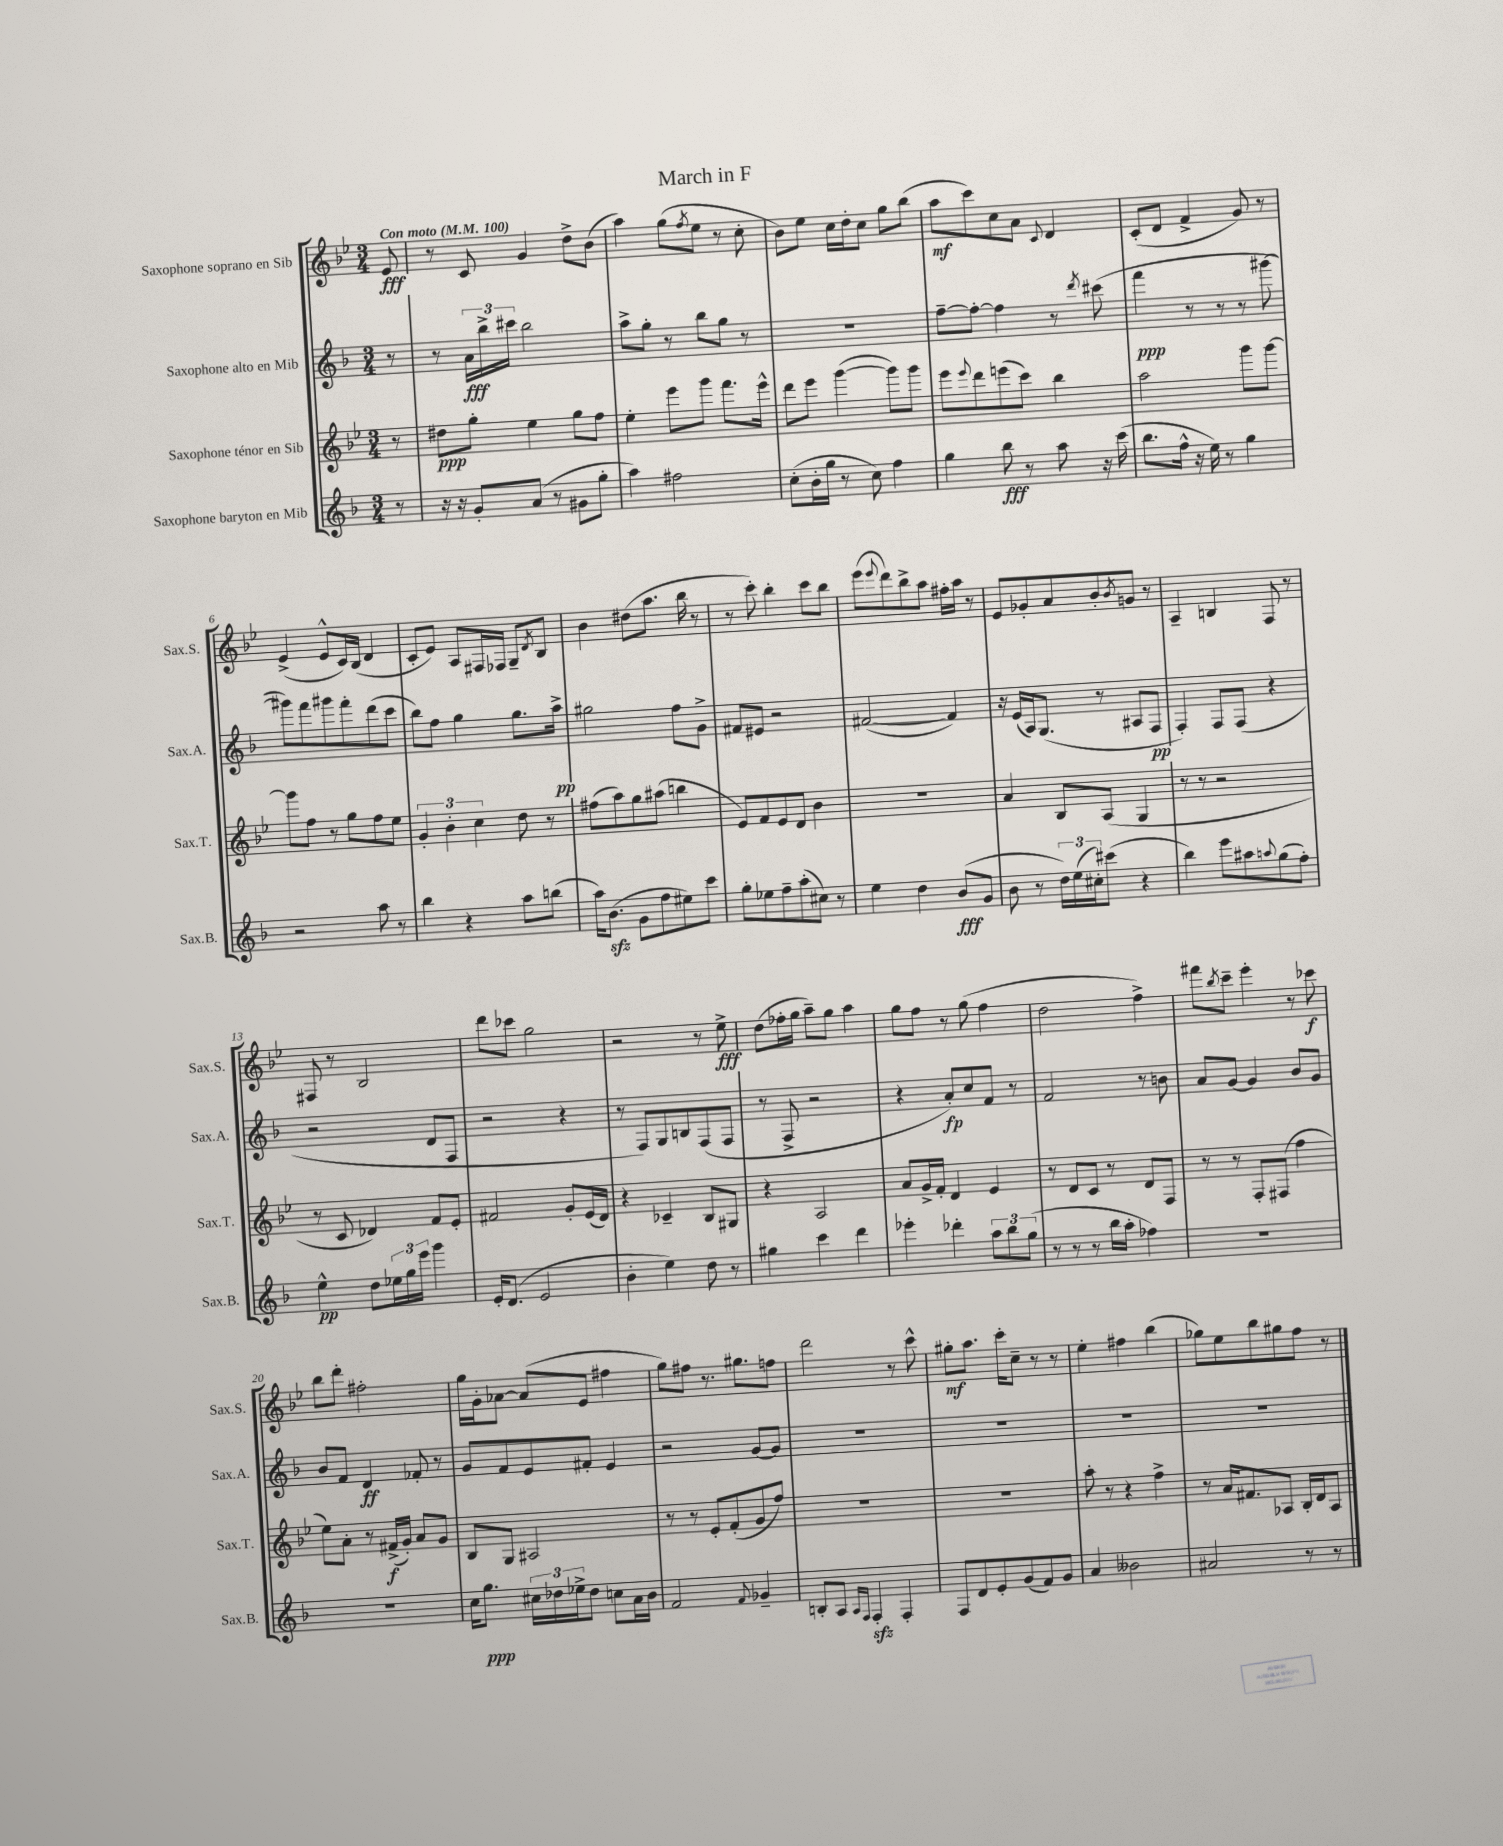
\header { title = "March in F" }
<<
\new StaffGroup <<
\new Staff = "s0" \with { instrumentName = "Saxophone soprano en Sib" shortInstrumentName = "Sax.S." } {
    \clef treble \key bes \major \numericTimeSignature \time 3/4 \partial 8 \tempo "Con moto" 4 = 100
    ees'8\fff |
    r8 c'8 g'4 d''8-> bes'8( |
    a''4) g''8( \acciaccatura { f''8 } ees''8 r8 c''8-. |
    bes'8) ees''8 c''16 d''16-. c''8 g''8 bes''8( |
    a''8\mf c'''8) c''8 a'8 \appoggiatura { c'8 } d'4 |
    c'8-.( d'8 f'4-> g'8) r8 |
    ees'4->( ees'8-^ c'16) bes16( d'4 |
    c'8-. ees'8) a8 fis16 fes16 g8-- \acciaccatura { d'8 } bes8 |
    bes'4 dis''8( a''8. bes''16 r8 |
    r8 c'''8-.) bes''4-. c'''8 bes''8 |
    ees'''8( \appoggiatura { ees'''8 } d'''8) bes''8-> a''8 fis''16-. a''16 r8 |
    ees'8 ges'8-. a'8 bes'8-. \acciaccatura { bes'8 } g'8 r8 |
    a4-- b4 f8 r8 |
    fis8 r8 bes2 |
    d'''8 ces'''8 g''2 |
    r2 r8 ees''8->\fff |
    d''8( fes''16-. g''16 a''8--) g''8 a''4 |
    g''8 f''8 r8 g''8( f''4 |
    d''2 f''4->) |
    fis'''8 \acciaccatura { bes''8 } c'''8-- ees'''4-. r8 ces'''8\f |
    bes''8 d'''8-. fis''2-. |
    g''16 g'16-. aes'8~ aes'8( ees'8 fis''4 |
    g''8) fis''8 r8. gis''8. f''8 |
    d'''2 r8 c'''8-^ |
    gis''8-.\mf a''8. c'''16-. c''8-- r8 r8 |
    ees''4-. fis''4 bes''4( |
    ges''8) ees''8 bes''8 gis''8 f''8 r8 \bar "|." |
}
\new Staff = "s1" \with { instrumentName = "Saxophone alto en Mib" shortInstrumentName = "Sax.A." } {
    \clef treble \key f \major \numericTimeSignature \time 3/4 \partial 8
    r8 |
    r8 \tuplet 3/2 { a'16\fff bes''16-> cis'''16 } bes''2 |
    a''8-> g''8-. r8 bes''8 g''8 r8 |
    R2. |
    f''8~-- f''8~-. f''4 r8 \acciaccatura { d'''8 } cis'''8( |
    f'''4\ppp r8 r8 r8 gis'''8~ |
    gis'''8) f'''8 gis'''8 f'''8-. d'''8( c'''8 |
    bes''8) f''8 g''4 g''8. a''16->\pp |
    gis''2 f''8 g'8-> |
    fis'8 eis'8 r2 |
    fis'2~( fis'4) |
    r16 e'16( a16) g8.( r8 ais8 f8\pp |
    f4-.) f8 f8( r4 |
    r2 d'8 f8 |
    r2 r4 |
    r8 f8) g8 b8 f8( f8 |
    r8 f8-> r2 |
    r4 a'8-.\fp) c''8 f'8 r8 |
    f'2 r8 b'8 |
    a'8 g'8~ g'4 bes'8 g'8 |
    bes'8 f'8 d'4\ff fes'8-. r8 |
    g'8 f'8 e'8 fis'8-. e'4 |
    r2 g'8~ g'8 |
    R2. |
    R2. |
    R2. |
    R2. \bar "|." |
}
\new Staff = "s2" \with { instrumentName = "Saxophone ténor en Sib" shortInstrumentName = "Sax.T." } {
    \clef treble \key bes \major \numericTimeSignature \time 3/4 \partial 8
    r8 |
    dis''8\ppp g''8-. ees''4 g''8 f''8 |
    ees''4-. ees'''8 g'''8 f'''8. ees'''16-^ |
    d'''8 ees'''8 g'''4~( g'''8) g'''8 |
    ees'''8 \appoggiatura { ees'''8 } d'''8 e'''8( c'''8) bes''4 |
    a''2 g'''8 g'''8~ |
    g'''8 f''8 r8 g''8 f''8 ees''8 |
    \tuplet 3/2 { g'4-. bes'4-. c''4 } d''8 r8 |
    fis''8( a''8) g''8 ais''8( b''4 |
    ees'8) f'8 ees'8 d'8 bes'4 |
    R2. |
    a'4 bes8 a8( g4 |
    r8 r8 r2 |
    r8 c'8 des'4) f'8 ees'8-. |
    fis'2 g'8-. ees'16( d'16) |
    r4 ces'4-- bes8 gis8 |
    r4 a2 |
    a'8 g'16-> f'16-. d'4 ees'4 |
    r8 d'8 c'8 r8 d'8 f8 |
    r8 r8 f8-. fis8( f''4 |
    ees''8) a'8-. r8 fis'16->\f( g'16-.) a'8 g'8 |
    bes8 g8 ais2 |
    r8 r8 ees'8-. f'8-.( g'8 f''8) |
    R2. |
    R2. |
    a''8-. r8 r4 f''4-> |
    r8 a'16 fis'8. aes8 bes16-. d'16 aes8 \bar "|." |
}
\new Staff = "s3" \with { instrumentName = "Saxophone baryton en Mib" shortInstrumentName = "Sax.B." } {
    \clef treble \key f \major \numericTimeSignature \time 3/4 \partial 8
    r8 |
    r16 r16 g'8-. a'8( r8 gis'8 g''8-. |
    a''4) fis''2 |
    c''8-.( bes'16-. g''16 r8 c''8) f''4 |
    g''4 bes''8\fff r8 a''8 r16 c'''16( |
    bes''8. f''16-^ r16 e''16) r8 g''4 |
    r2 a''8 r8 |
    bes''4 r4 a''8 b''8( |
    a''16) bes'8.\sfz( g'8 f''8 eis''8) c'''8 |
    g''8-. ees''8 f''8-- a''8-.( cis''8) r8 |
    e''4 d''4 bes'8\fff( g'8 |
    bes'8 r8 \tuplet 3/2 { d''16) e''16( cis''16-.) } cis'''8( r4 |
    bes''4) e'''8 ais''8 \appoggiatura { a''8 } g''8( f''8-.) |
    e''4-^\pp d''8 \tuplet 3/2 { ees''16 g''16 e'''16 } g'''4 |
    e'16-. d'8.( e'2 |
    bes'4-. e''4) d''8 r8 |
    gis''4 c'''4 d'''4 |
    ees'''4-. des'''4-. \tuplet 3/2 { a''8 bes''8 g''8( } |
    r8 r8 r8 bes''16 a''16-. fes''4) |
    R2. |
    R2. |
    c''16 g''8.\ppp \tuplet 3/2 { cis''16 des''16 ees''16-> } des''8 c''8 a'16 bes'16 |
    f'2 \appoggiatura { f'8 } ges'4-- |
    b8-. a8 \grace { a16 f16 } f4-.\sfz f4-. |
    f8 d'8 e'8-. g'8( f'8) g'8 |
    a'4 beses'2 |
    ais'2 r8 r8 \bar "|." |
}
>>
>>
